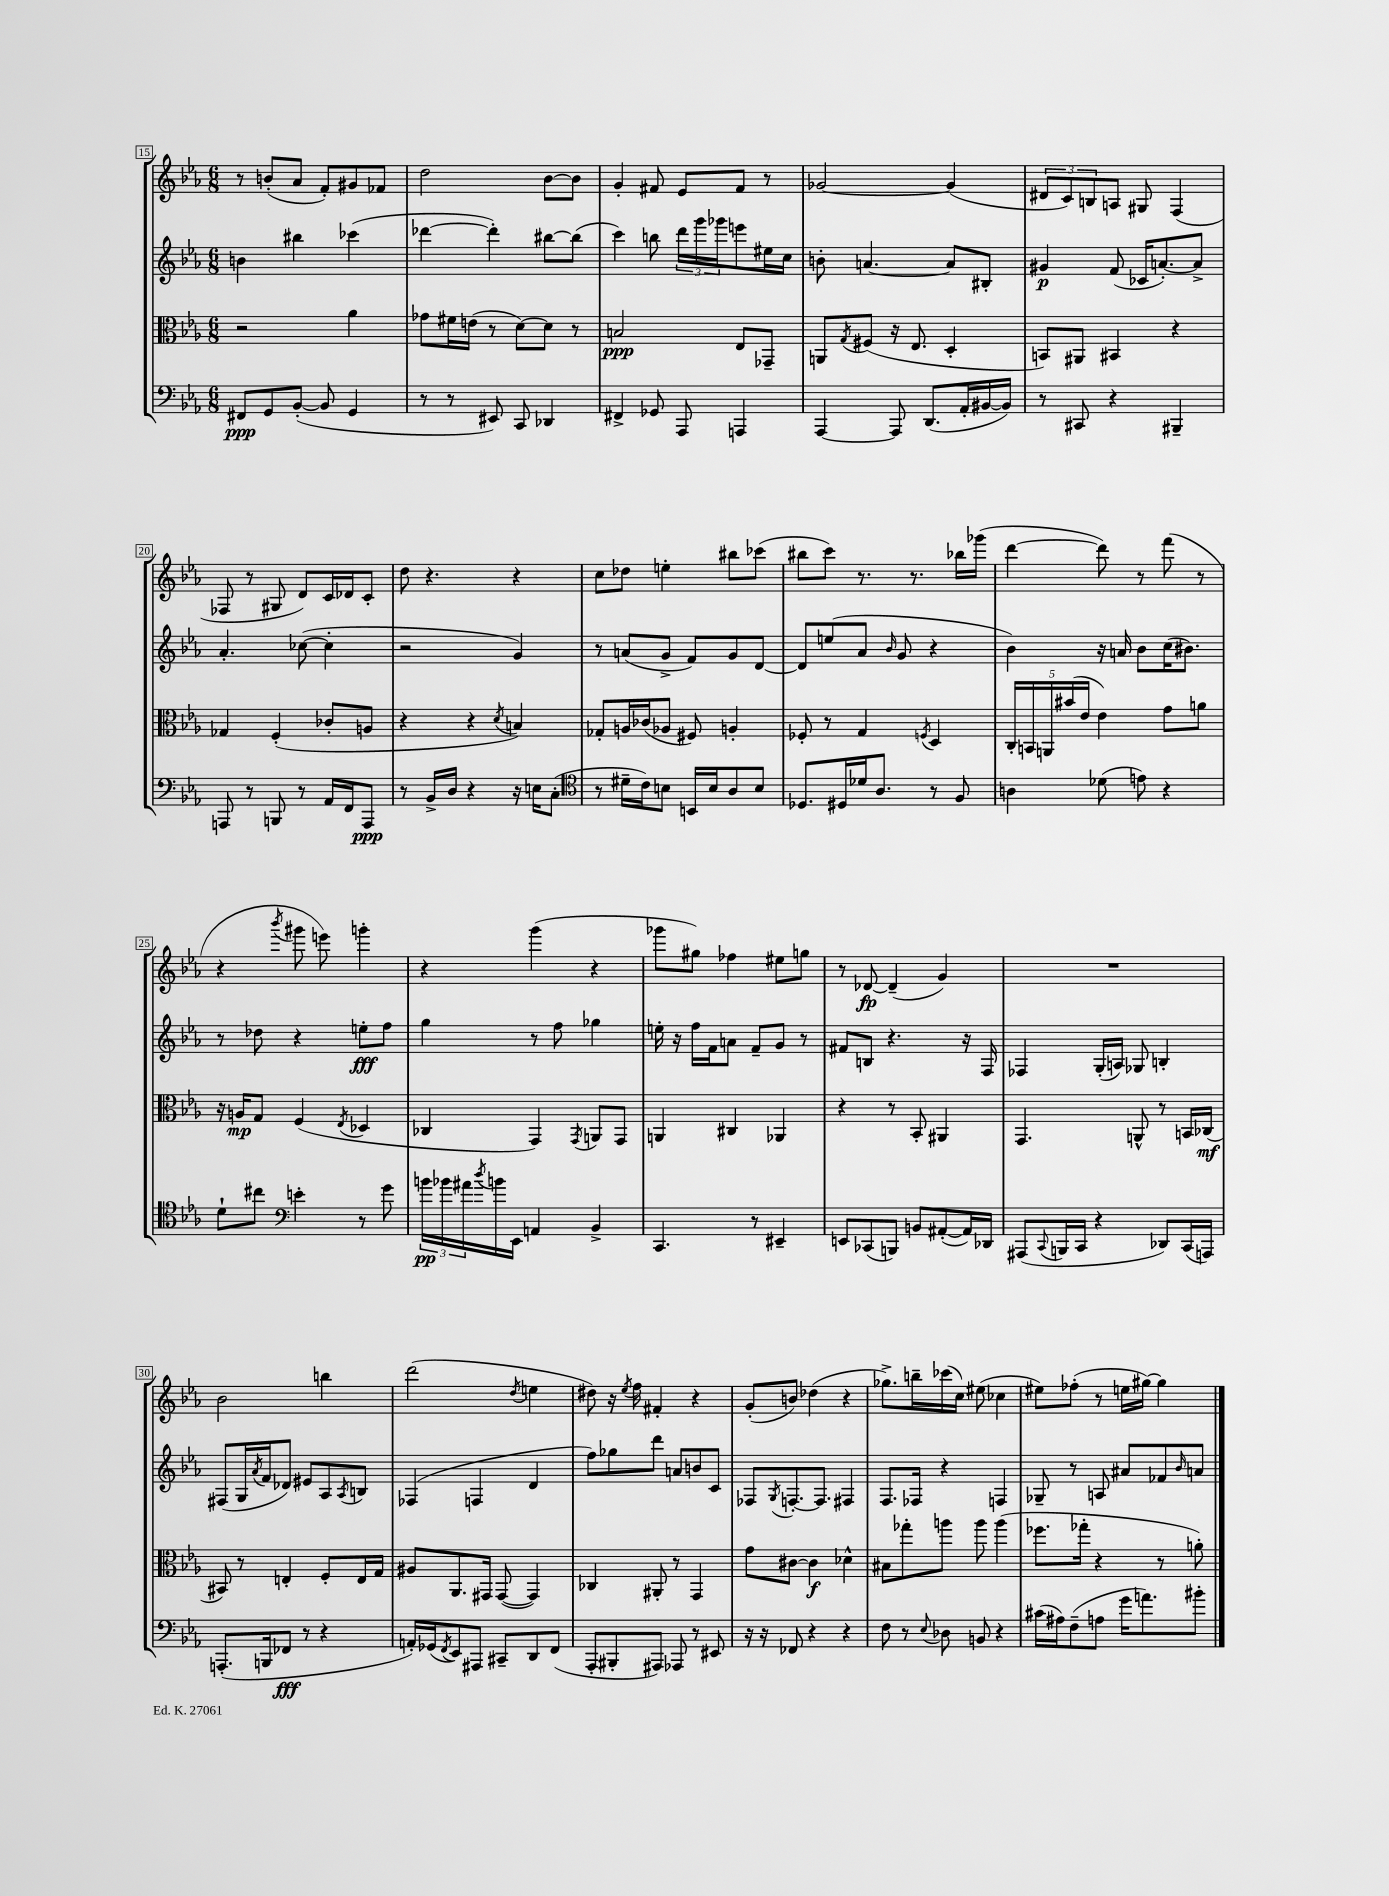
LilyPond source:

<<
\new StaffGroup <<
\new Staff = "s0" {
    \clef treble \key ees \major \numericTimeSignature \time 6/8
    r8 b'8-.( aes'8 f'8-.) gis'8 fes'8 |
    d''2 bes'8~ bes'8 |
    g'4-. fis'8 ees'8 fis'8 r8 |
    ges'2~ ges'4( |
    \tuplet 3/2 { dis'8 c'8) b8 } a8 gis8 f4( |
    fes8 r8 gis8 d'8) c'16 des'16 c'8-. |
    d''8 r4. r4 |
    c''8 des''8 e''4-. bis''8 ces'''8( |
    bis''8 c'''8) r8. r8. bes''16 ges'''16( |
    d'''4~ d'''8) r8 f'''8( r8 |
    r4 \acciaccatura { bes'''8 } gis'''8 e'''8) g'''4-. |
    r4 g'''4( r4 |
    ges'''8 gis''8) fes''4 eis''8 g''8 |
    r8 des'8~\fp des'4--( g'4) |
    R2. |
    bes'2 b''4 |
    d'''2( \acciaccatura { d''8 } e''4 |
    dis''8) r16 \acciaccatura { ees''8 } f''16 fis'4-. r4 |
    g'8-.( b'8) des''4( r4 |
    ges''8.->) b''16-- ces'''16( c''16) eis''8( ces''4 |
    eis''8) fes''8-.( r8 e''16 gis''16~) gis''4 \bar "|." |
}
\new Staff = "s1" {
    \clef treble \key ees \major \numericTimeSignature \time 6/8
    b'4 bis''4 ces'''4( |
    des'''4~ des'''4-.) bis''8~ bis''8( |
    c'''4) b''8 \tuplet 3/2 { d'''16 g'''16 ges'''16 } e'''8 eis''16 c''16 |
    b'8-. a'4.~ a'8 bis8-. |
    gis'4\p f'8( ces'16 a'8.~-.) a'8-> |
    aes'4.-. ces''8~( ces''4-. |
    r2 g'4) |
    r8 a'8( g'8-> f'8) g'8 d'8~ |
    d'8 e''8( aes'8 \grace { bes'16 } g'8 r4 |
    bes'4) r16 a'16 bes'8 c''16( bis'8.) |
    r8 des''8 r4 e''8-.\fff f''8 |
    g''4 r8 f''8 ges''4 |
    e''16-. r16 f''16 f'16 a'8 f'8-- g'8 r8 |
    fis'8 b8 r4. r16 f16 |
    fes4 g16-.( a16) ges8 b4-. |
    fis8( g16 \acciaccatura { aes'8 } f'16 des'8) eis'8 aes8 \acciaccatura { aes8 } b8 |
    fes4( f4 d'4 |
    f''8) ges''8 d'''8 a'8 b'8 c'8 |
    fes8 \acciaccatura { g8 } f8.~-. f8. fis4 |
    f8. fes16 r4 f4 |
    ges8-- r8 a8 ais'8 fes'8 \grace { bes'16 } a'8 \bar "|." |
}
\new Staff = "s2" {
    \clef alto \key ees \major \numericTimeSignature \time 6/8
    r2 aes'4 |
    ges'8 fis'16 e'16( r8 d'8~) d'8 r8 |
    b2\ppp ees8 ges,8-- |
    a,8 \acciaccatura { g8 } fis8( r16 ees8. d4-. |
    b,8) ais,8 bis,4 r4 |
    ges4 f4-.( ces'8-. a8 |
    r4 r4 \acciaccatura { d'8 } b4) |
    ges8-. a16 ces'16( aes8 fis8) a4-. |
    fes8-. r8 g4 \acciaccatura { f8 } d4 |
    \tuplet 5/4 { c16-. b,16 a,16 bis'16( ees'16 } ees'4) g'8 a'8 |
    r16 a16\mp g8 f4( \acciaccatura { ees8 } des4 |
    ces4 g,4) \acciaccatura { g,8 } a,8 g,8 |
    a,4 cis4 aes,4 |
    r4 r8 bes,8-. ais,4 |
    g,4. a,8-^ r8 b,16 ces16\mf( |
    bis,8) r8 e4-. f8-. e16 g16 |
    ais8 aes,8. gis,16 gis,8~( gis,4) |
    ces4 ais,8-. r8 g,4 |
    g'8 cis'8~ cis'4\f des'4-^ |
    bis8 ges''8-. a''8 a''8 a''4( |
    fes''8. ges''16-. r4 r8 a'8-.) \bar "|." |
}
\new Staff = "s3" {
    \clef bass \key ees \major \numericTimeSignature \time 6/8
    fis,8\ppp g,8 bes,8~-.( bes,8 g,4 |
    r8 r8 eis,8) c,8 des,4 |
    fis,4-> ges,8 aes,,8 a,,4 |
    aes,,4~ aes,,8 d,8.( aes,16-. bis,16~ bis,16) |
    r8 cis,8 r4 bis,,4-- |
    a,,8 r8 b,,8 r8 aes,16 f,16 a,,8\ppp |
    r8 bes,16-> d16 r4 r16 e16 c8-.( |
    \clef tenor r8 dis'16-- c'16) b8 b,16 b16 aes8 b8 |
    des8. dis16 des'16 aes8. r8 f8 |
    a4 des'8( e'8) r4 |
    d'8-! cis''8 \clef bass e'4-. r8 g'8 |
    \tuplet 3/2 { b'16\pp bes'16 ais'16 } \acciaccatura { d''8 } b'16 ees,16 a,4 bes,4-> |
    c,4. r8 eis,4-- |
    e,8 ces,8( b,,8) b,8 ais,8~-.( ais,16) des,16 |
    ais,,8( \appoggiatura { c,8 } b,,16 c,16 r4 des,8) c,16( a,,16) |
    a,,8.-.( b,,16 fes,8\fff r8 r4 |
    a,16-.) ges,16( \acciaccatura { f,8 } ees,8) ais,,8 cis,8-- d,8 f,8( |
    aes,,8-. bis,,8-. ais,,8) aes,,8 r8 eis,8 |
    r16 r16 fes,8 r4 r4 |
    f8 r8 \appoggiatura { ees8 } des8 b,8 r4 |
    cis'16( ais16) f8--( a8 g'16 a'8.) bis'8-. \bar "|." |
}
>>
>>
\layout { \context { \Score currentBarNumber = #15 \override BarNumber.stencil = #(make-stencil-boxer 0.1 0.3 ly:text-interface::print) } }
